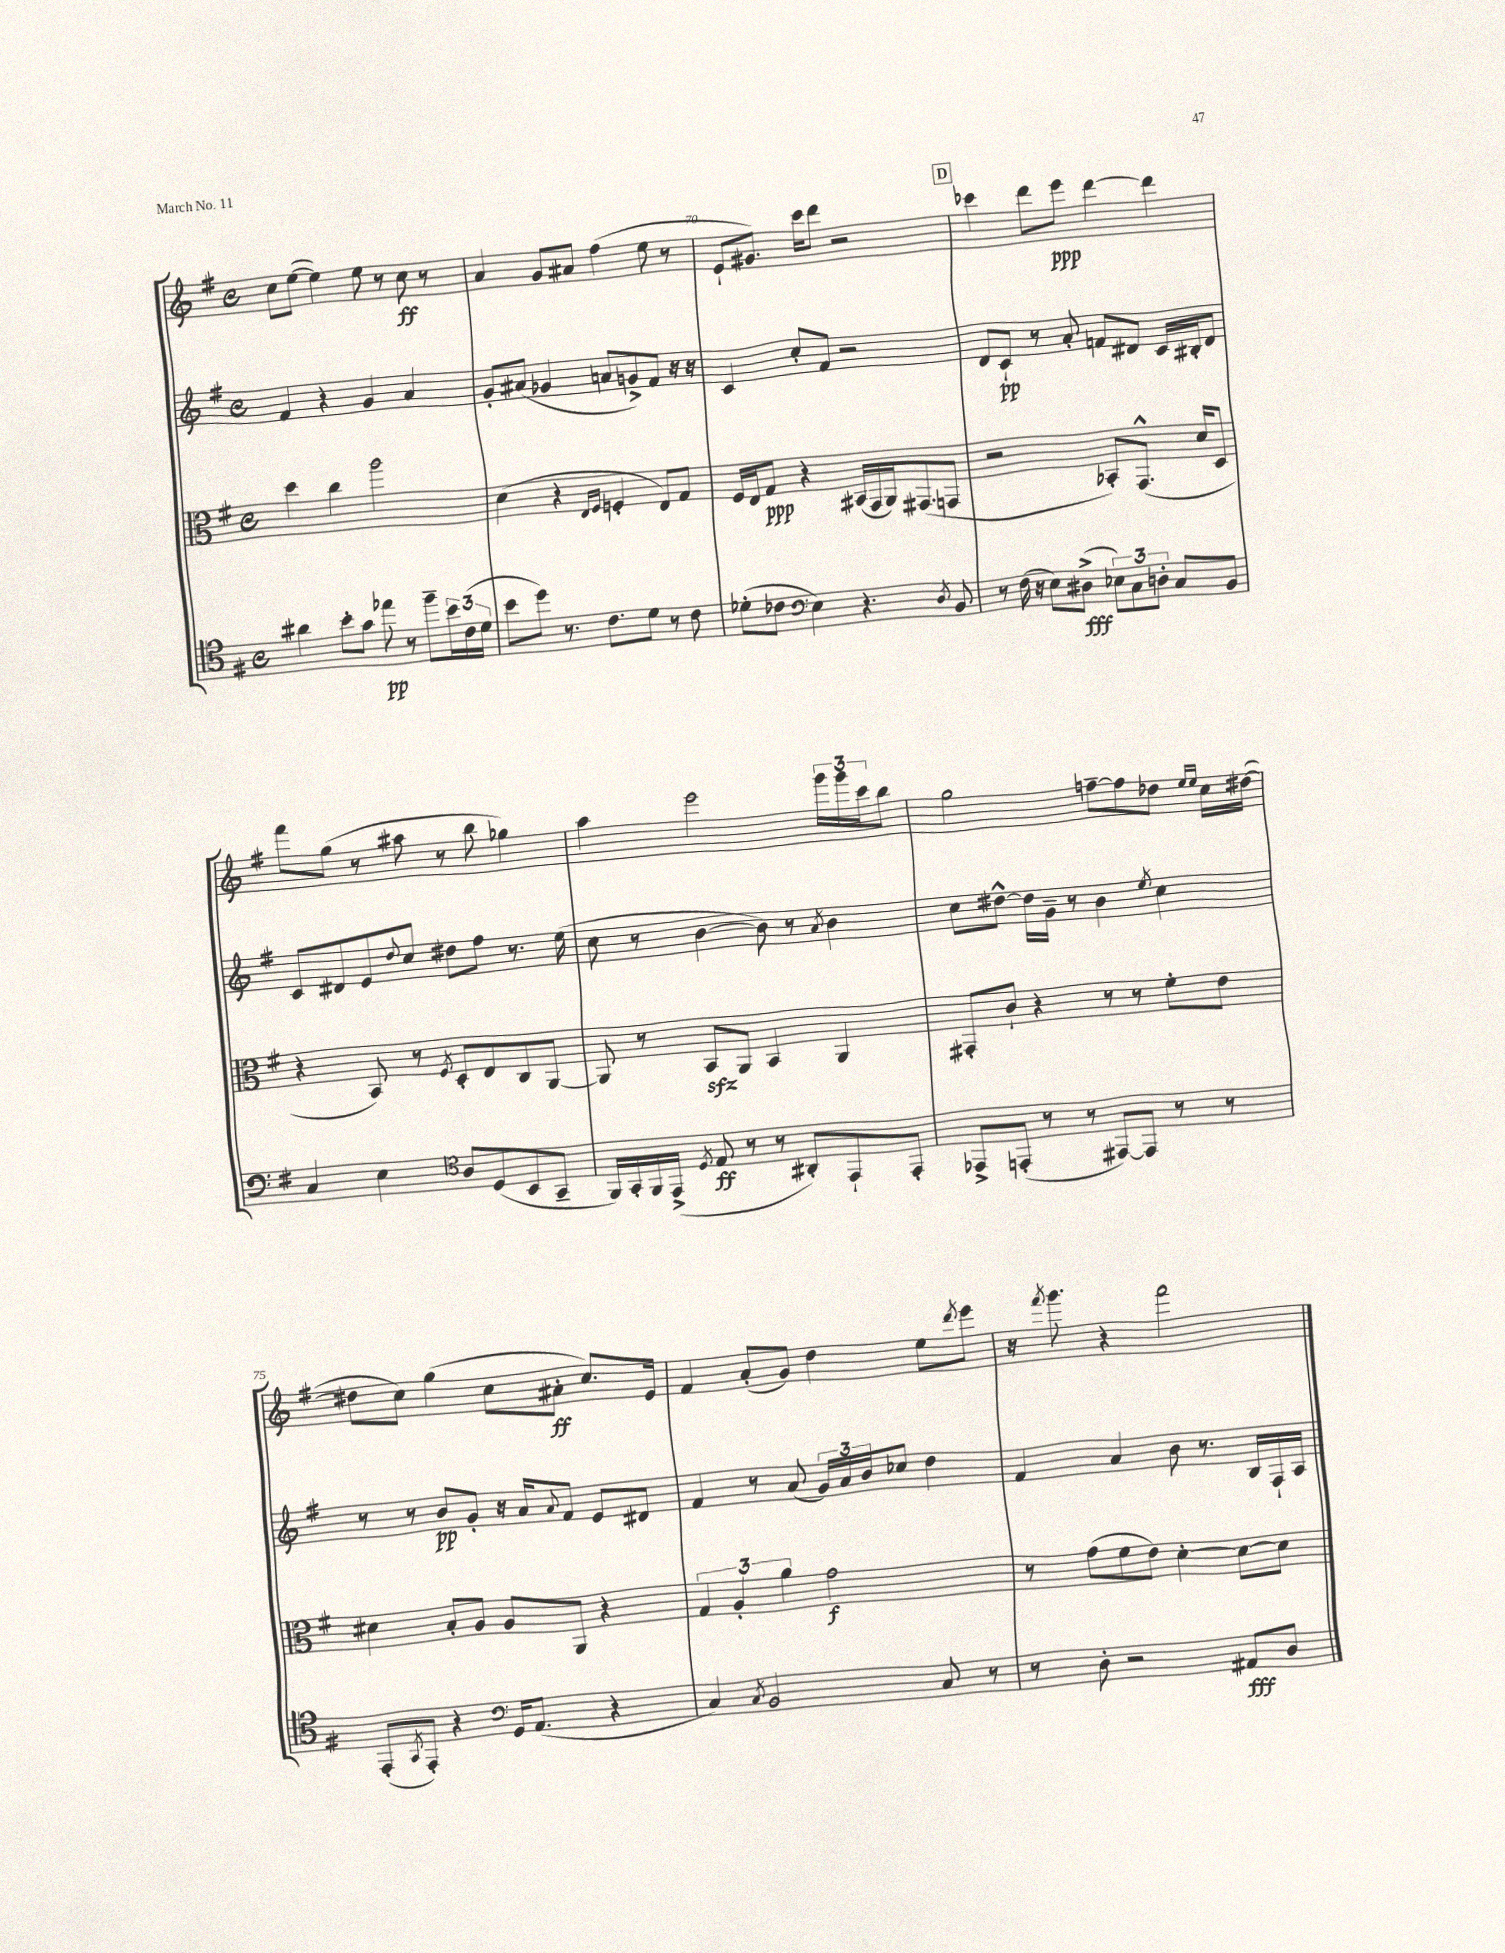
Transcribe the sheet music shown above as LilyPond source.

<<
\new StaffGroup <<
\new Staff = "s0" {
    \clef treble \key g \major \defaultTimeSignature \time 4/4
    c''8 e''8~( e''4) e''8 r8 c''8\ff r8 |
    a'4 g'8 ais'8 fis''4( e''8 r8 |
    e'8-! gis'8.) c'''16 d'''8 r2 |
    \mark \markup { \box "D" } ces'''4 d'''8 e'''8\ppp d'''4~ d'''4 |
    fis'''8 g''8( r8 ais''8 r8 b''8 ges''4) |
    a''4 e'''2 \tuplet 3/2 { g'''16 g'''16 c'''16 } b''8 |
    g''2 f''8~-- f''8 des''8 \grace { e''16 e''16 } c''16 dis''16~( |
    dis''8 c''8) g''4( c''8 ais'8-.\ff c''8.) e'16 |
    fis'4 a'8-.( g'8) d''4 e''8 \acciaccatura { d'''8 } e'''8 |
    r16 \acciaccatura { fis'''8 } g'''8. r4 fis'''2 \bar "|." |
}
\new Staff = "s1" {
    \clef treble \key g \major \defaultTimeSignature \time 4/4
    fis'4 r4 g'4 a'4 |
    g'8-. ais'8( ges'4 a'8 g'8->) fis'8 r16 r16 |
    c'4 c''8-. fis'8 r2 |
    \mark \markup { \box "D" } d'8 c'8-!\pp r8 a'8-. f'8 dis'8 c'16 bis16-. dis'8 |
    c'8 dis'8 e'8 \appoggiatura { d''8 } c''8 dis''8 fis''8 r8. e''16( |
    c''8 r8 b'4~ b'8) r8 \acciaccatura { a'8 } b'4 |
    c''8 dis''8~-^ dis''16 g'16-- r8 b'4 \acciaccatura { e''8 } c''4 |
    r8 r8 b'8\pp g'8-. r16 a'16 \appoggiatura { a'8 } fis'8 e'8 dis'8 |
    fis'4 r8 a'8( \tuplet 3/2 { g'16) a'16 b'16 } ces''8 d''4 |
    fis'4 a'4 b'8 r8. b16 fis16-! a16 \bar "|." |
}
\new Staff = "s2" {
    \clef alto \key g \major \defaultTimeSignature \time 4/4
    d''4 c''4 a''2 |
    d'4( r4 \grace { e16 fis16 } f4-. e8) g8 |
    fis16 e16 g8\ppp r4 bis,16( g,16 a,16) gis,8.( g,8 |
    \mark \markup { \box "D" } r2 bes,8-.) g,8.-^( d'16 d8 |
    r4 b,8) r8 \acciaccatura { fis8 } d8-. e8 c8 a,8~ |
    a,8 r8 b,8\sfz a,8 b,4 a,4 |
    gis,8-. c'8-! r4 r8 r8 fis'8-. e'8 |
    dis'4 b8-. a8 a8 a,8 r4 |
    \tuplet 3/2 { g4 a4-. a'4 } g'2\f |
    r8 g'8( fis'8 e'8) d'4~-. d'8~ d'8 \bar "|." |
}
\new Staff = "s3" {
    \clef tenor \key g \major \defaultTimeSignature \time 4/4
    ais'4 b'8-. g'8 ees''8\pp r8 fis''8-- \tuplet 3/2 { b'16 c'16( d'16 } |
    b'8 d''8) r8. c'8. d'8 r8 c'8 |
    des'8-.( ces'8 \clef bass e4) r4. \acciaccatura { d8 } b,8 |
    \mark \markup { \box "D" } r8 fis16( r16 e8) dis8->\fff( \tuplet 3/2 { ees8) c8 d8-. } c8 b,8 |
    c4 e4 \clef tenor a8 d8( b,8 g,8-- |
    fis,16) g,16-. fis,16 e,16->( \acciaccatura { d8 } e8\ff r8 r8 ais,8-.) e,8-! e,8-. |
    ees,8-> e,8-.( r8 r8 eis,8~) eis,8 r8 r8 |
    e,8-.( \acciaccatura { g,8 } e,8-.) r4 \clef bass g,16 a,8.( r4 |
    c4) \acciaccatura { c8 } b,2 c8 r8 |
    r8 d8-. r2 ais,8\fff d8 \bar "|." |
}
>>
>>
\layout { \context { \Score currentBarNumber = #68 \override BarNumber.break-visibility = ##(#f #t #t) barNumberVisibility = #(every-nth-bar-number-visible 5) } }
